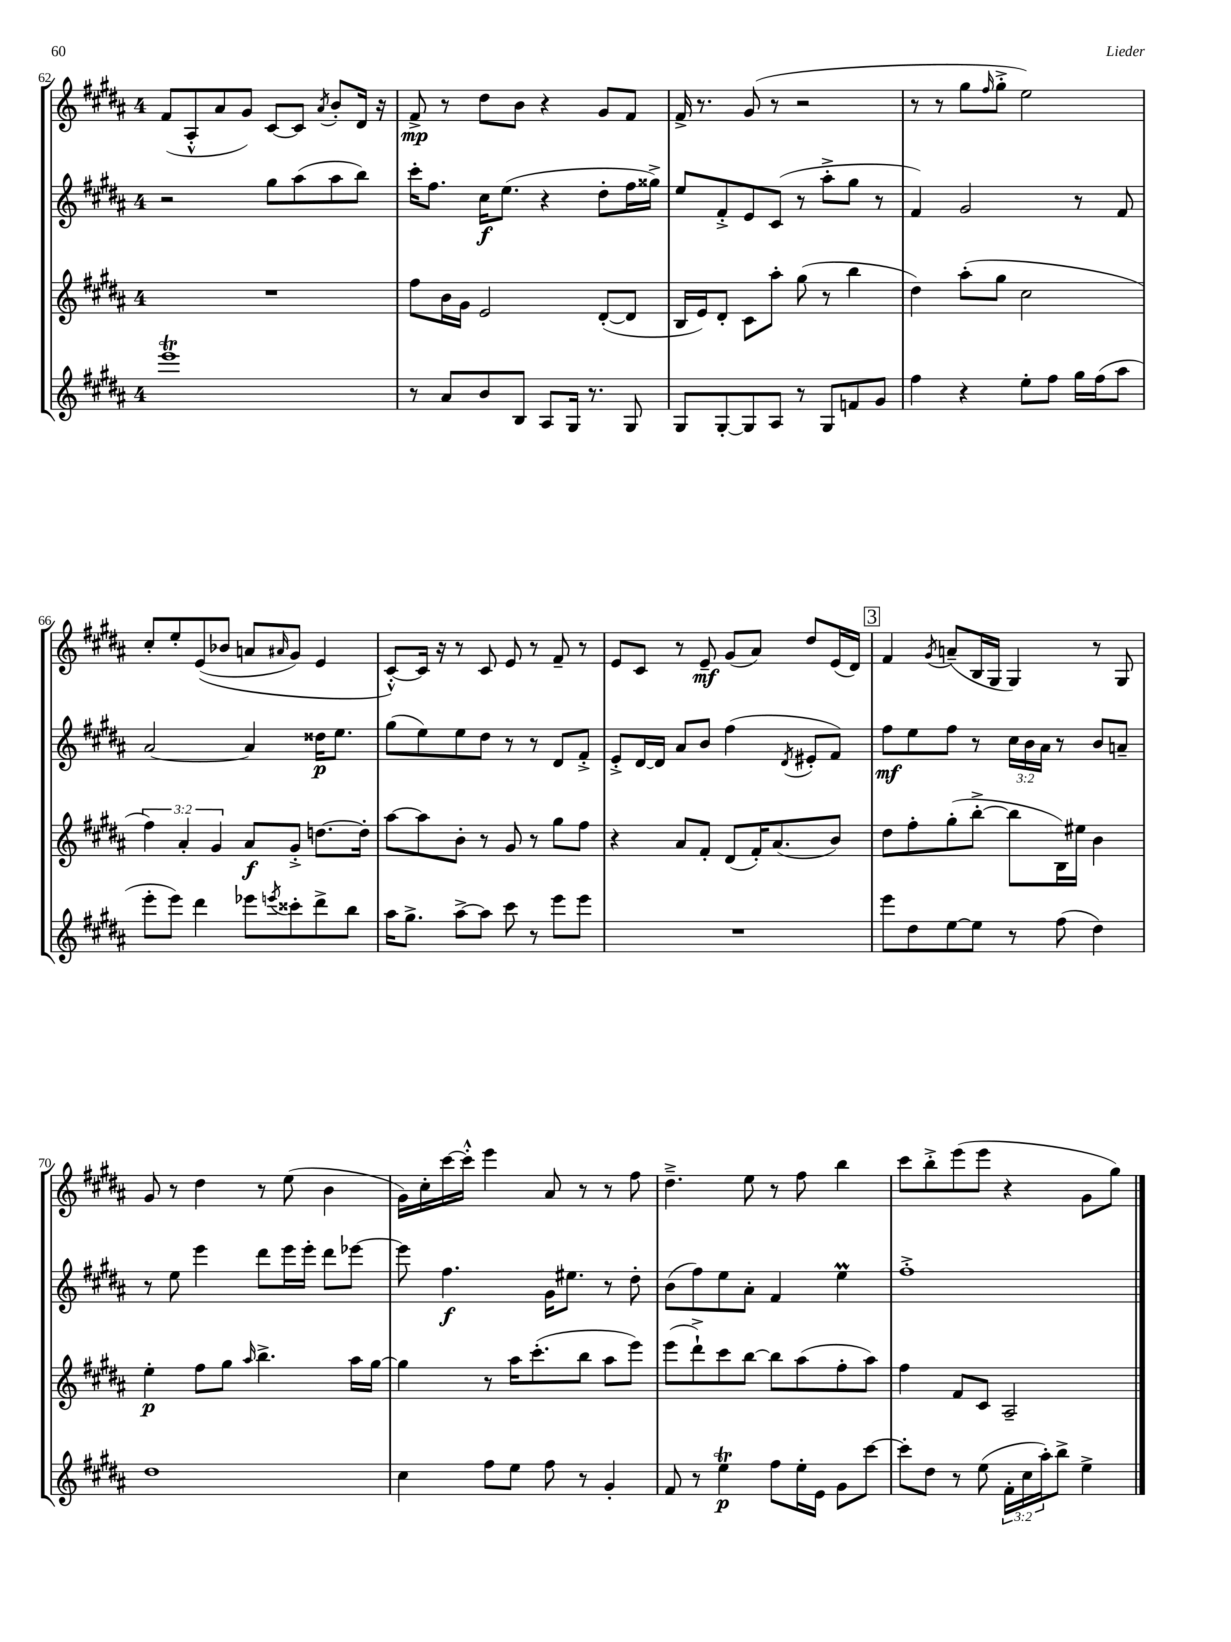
<<
\new StaffGroup <<
\new Staff = "s0" {
    \clef treble \key b \major \once \override Staff.TimeSignature.style = #'single-digit \time 4/4
    fis'8( ais8-.-^ ais'8 gis'8) cis'8~ cis'8 \acciaccatura { ais'8 } b'8-. dis'16 r16 |
    fis'8->\mp r8 dis''8 b'8 r4 gis'8 fis'8 |
    fis'16-> r8. gis'8( r8 r2 |
    r8 r8 gis''8 \grace { fis''16 } gis''8-.-> e''2) |
    cis''8-. e''8-. e'8(\( bes'8 a'8 \grace { ais'16 } gis'8) e'4 |
    cis'8~-.-^\) cis'16 r16 r8 cis'8 e'8 r8 fis'8-- r8 |
    e'8 cis'8 r8 e'8--\mf gis'8( ais'8) dis''8 e'16( dis'16) |
    \mark \markup { \box "3" } fis'4 \acciaccatura { gis'8 } a'8--( b16 gis16 gis4) r8 gis8 |
    gis'8 r8 dis''4 r8 e''8( b'4 |
    gis'16) cis''16-. cis'''16~ cis'''16-.-^ e'''4 ais'8 r8 r8 fis''8 |
    dis''4.---> e''8 r8 fis''8 b''4 |
    cis'''8 b''8-.-> e'''8( e'''8 r4 gis'8 gis''8) \bar "|." |
}
\new Staff = "s1" {
    \clef treble \key b \major \once \override Staff.TimeSignature.style = #'single-digit \time 4/4 \override Staff.TupletNumber.text = #tuplet-number::calc-fraction-text
    r2 gis''8 ais''8( ais''8 b''8) |
    cis'''16-. fis''8. cis''16\f e''8.( r4 dis''8-. fis''16 gisis''16->) |
    e''8 fis'8-.-> e'8 cis'8( r8 ais''8-.-> gis''8 r8 |
    fis'4) gis'2 r8 fis'8 |
    ais'2~ ais'4 disis''16\p e''8. |
    gis''8( e''8) e''8 dis''8 r8 r8 dis'8 fis'8-.-> |
    e'8-.-> dis'16~ dis'16 ais'8 b'8 fis''4( \acciaccatura { dis'8 } eis'8-. fis'8) |
    \mark \markup { \box "3" } fis''8\mf e''8 fis''8 r8 \tuplet 3/2 { cis''16 b'16 ais'16 } r8 b'8 a'8-- |
    r8 e''8 e'''4 dis'''8 e'''16 e'''16-. dis'''8 ees'''8~ |
    ees'''8 fis''4.\f gis'16 eis''8. r8 dis''8-. |
    b'8( fis''8) e''8 ais'8-. fis'4 e''4\prall |
    fis''1-.-> \bar "|." |
}
\new Staff = "s2" {
    \clef treble \key b \major \once \override Staff.TimeSignature.style = #'single-digit \time 4/4 \override Staff.TupletNumber.text = #tuplet-number::calc-fraction-text
    R1 |
    fis''8 b'16 gis'16 e'2 dis'8~-.( dis'8 |
    b16 e'16) dis'8-. cis'8 ais''8-. gis''8( r8 b''4 |
    dis''4) ais''8-.( gis''8 cis''2 |
    \tuplet 3/2 { fis''4) ais'4-. gis'4 } ais'8\f gis'8-.-> d''8.~ d''16-. |
    ais''8~ ais''8 b'8-. r8 gis'8 r8 gis''8 fis''8 |
    r4 ais'8 fis'8-. dis'8( fis'16-.) ais'8.( b'8) |
    \mark \markup { \box "3" } dis''8 fis''8-. gis''8-.( b''8~-.-> b''8 b16) eis''16 b'4 |
    e''4-.\p fis''8 gis''8 \grace { ais''16 } b''4.-> ais''16 gis''16~ |
    gis''4 r8 ais''16 cis'''8.-.( b''8 ais''8 e'''8) |
    e'''8( dis'''8-!->) cis'''8 b''8~ b''8 ais''8( fis''8-. ais''8) |
    fis''4 fis'8 cis'8 ais2-- \bar "|." |
}
\new Staff = "s3" {
    \clef treble \key b \major \once \override Staff.TimeSignature.style = #'single-digit \time 4/4 \override Staff.TupletNumber.text = #tuplet-number::calc-fraction-text
    e'''1\trill |
    r8 ais'8 b'8 b8 ais8 gis16 r8. gis8 |
    gis8 gis8~-. gis8 ais8 r8 gis8 f'8 gis'8 |
    fis''4 r4 e''8-. fis''8 gis''16 fis''16( ais''8 |
    e'''8-. e'''8) dis'''4 ees'''8 \acciaccatura { e'''8 } cisis'''8-. dis'''8-> b''8 |
    ais''16 gis''8.-> ais''8~-> ais''8 cis'''8 r8 e'''8 e'''8 |
    R1 |
    \mark \markup { \box "3" } e'''8 dis''8 e''8~ e''8 r8 fis''8( dis''4) |
    dis''1 |
    cis''4 fis''8 e''8 fis''8 r8 gis'4-. |
    fis'8 r8 e''4\trill\p fis''8 e''16-. e'16 gis'8 cis'''8~ |
    cis'''8-. dis''8 r8 e''8( \tuplet 3/2 { fis'16-. cis''16 ais''16-.) } b''8-> e''4-> \bar "|." |
}
>>
>>
\layout { \context { \Score currentBarNumber = #62 } }
